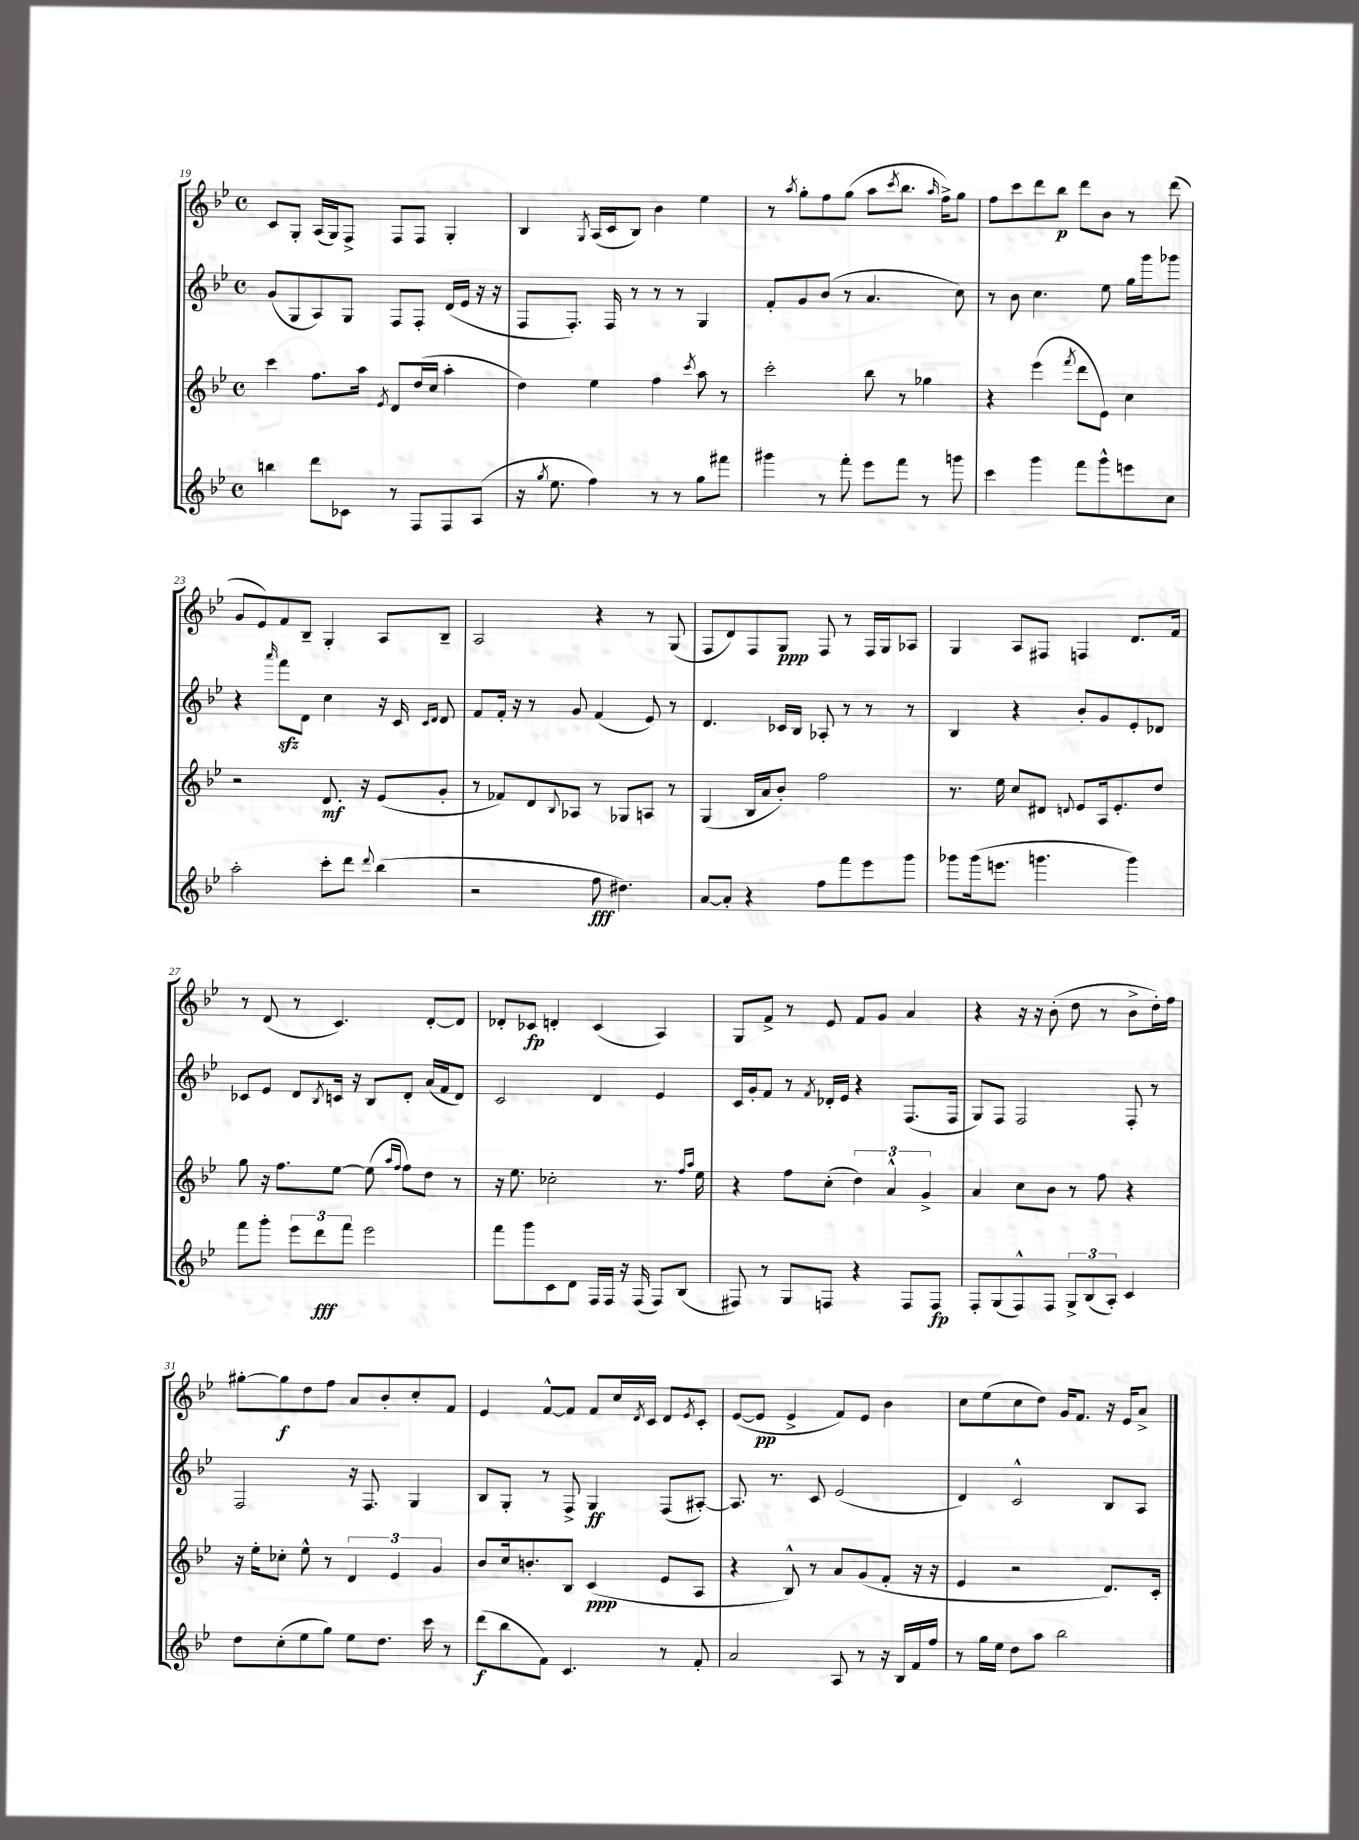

**kern	**kern	**kern	**kern
*staff4	*staff3	*staff2	*staff1
*clefG2	*clefG2	*clefG2	*clefG2
*k[b-e-]	*k[b-e-]	*k[b-e-]	*k[b-e-]
*M4/4	*M4/4	*M4/4	*M4/4
*met(c)	*met(c)	*met(c)	*met(c)
4bb	4ccc	(8g	8c
.	.	8G	8G'
8ddd	8.ff	8A)	(16A
.	.	.	16G)
8c-	.	8G	8F^
.	16aa	.	.
.	8qe-	.	.
8r	8d	8F	8F
8F	(16dd	8F'	8F
.	16cc	.	.
8F	4aa'	(16d	4G'
.	.	16e-	.
(8A	.	16r	.
.	.	16r	.
=	=	=	=
16r	4dd)	8F	4B-
8qgg	.	.	.
8.ee-	.	.	.
.	.	8.F')	.
.	.	.	8qG
4ff)	4ee-	.	(16A
.	.	16F	16c
.	.	8r	8B-)
8r	4ff	8r	4b-
8r	.	8r	.
.	8qccc	.	.
8gg	8aa	4G	4ee-
8fff#	8r	.	.
=	=	=	=
4ggg#	2ccc'	8f'	8r
.	.	.	8qaa
.	.	8g	8gg'
8r	.	(8b-	8ff
8fff'	.	8r	(8gg
8eee-	8bb-	4.a	8aa
.	.	.	8qccc
8fff	8r	.	8.bb-
8r	4gg-	.	.
.	.	.	16qqaa
.	.	.	16ff^)
8ggg	.	8cc)	8gg
=	=	=	=
4ccc	4r	8r	8ff
.	.	8b-	8ccc
4ggg	(4eee-	4.cc	8ddd
.	.	.	8bb-
.	8qfff	.	.
8fff	8ddd	.	8ddd
8ggg^^	8e-)	8ee-	8b-
8eee	4cc	16gg	8r
.	.	16ggg	.
8cc	.	8ggg-	(8ddd
=	=	=	=
2aa'	2r	4r	8g
.	.	.	8e-)
.	.	16qqaaa	.
.	.	8fff	8f
.	.	8d	8B-~
8ccc'	8.d	4cc	4G'
8ddd	.	.	.
.	16r	.	.
8qqddd	.	.	.
(4bb-	(8e-	16r	8A
.	.	16c	.
.	.	16qqc	.
.	.	16qqd	.
.	8g'	8d	8B-~
=	=	=	=
2r	8r	8f	2A
.	8f-)	16f'	.
.	.	16r	.
.	8d	8r	.
.	8qqB-	.	.
.	8A-	8g	.
8ff	8r	(4f	4r
4.dd#)	8G-	.	.
.	8A	8e-)	8r
.	8r	8r	(8G
=	=	=	=
[8a	(4G	4.d	8F
8a']	.	.	8d)
4r	16B-	.	8F
.	16a	.	.
.	8b-')	16c-	8G
.	.	16B-	.
8ff	2ff	8A-'	8F
8fff	.	8r	8r
8eee-	.	8r	16F
.	.	.	16G
8ggg	.	8r	8A-
=	=	=	=
8ggg-	8.r	4B-	4G
(16ggg-	.	.	.
8.eee	16ee-	.	.
.	8cc	4r	8A
4.ggg	8d#	.	8F#
.	8qqd	.	.
.	8e-	8b-'	4F
.	16A	8g	.
.	8.e-'	.	.
4ggg)	.	8e-'	8.d
.	8dd	8d-	.
.	.	.	16f
=	=	=	=
8fff	8gg	8c-	8r
8ggg'	16r	8e-	(8d
.	8.ff	.	.
12eee-	.	8d	8r
12ddd	.	.	.
.	.	8qB-	.
.	[8ee-	16c	4.c)
12fff	.	.	.
.	.	16r	.
2eee-	(8ee-]	8B-	.
.	16qqaa	.	.
.	16qqff	.	.
.	8ff)	8d'	.
.	8dd	(16a	[8d'
.	.	16f	.
.	8r	8d)	8d]
=	=	=	=
8fff	16r	2c	8d-'
.	8.ee-	.	.
8ggg	.	.	8c-
8c	2cc-'	.	4d'
8d	.	.	.
16F	.	4d	(4c-
16F	.	.	.
16r	.	.	.
(16F	.	.	.
8F)	8.r	4e-	4A)
(8B-	.	.	.
.	16qqff	.	.
.	16qqaa	.	.
.	16ee-	.	.
=	=	=	=
8F#)	4r	16c	8G
.	.	16g'	.
8r	.	8f	8f^
8G	8ff	8r	8r
.	.	8qf	.
8F	(8cc'	16d-'	8e-
.	.	16e-	.
4r	6dd)	4r	8f
.	.	.	8g
.	6a^^	.	.
8F	.	(8.F	4a
.	6g^	.	.
8F	.	.	.
.	.	16F	.
=	=	=	=
8F'	4a	8G)	4r
(8G	.	8F	.
8F^^)	8cc	2F	16r
.	.	.	16r
8F	8b-	.	(8b-'
12G^	8r	.	8dd
(12B-	.	.	.
.	8ff	.	8r
12A')	.	.	.
4c	4r	8F'	8b-^
.	.	8r	16dd')
.	.	.	16ff
=	=	=	=
8dd	16r	2F	[8gg#'
.	16ee-'	.	.
(8cc'	8cc-'	.	8gg#]
8ee-	8ee-^^	.	8dd
8gg)	8r	.	8ff
8ee-	6d	16r	8a
.	.	8.F	.
8.dd	.	.	8b-'
.	6e-	.	.
.	.	4G	8cc'
16ccc	.	.	.
.	6g	.	.
8r	.	.	8f
=	=	=	=
(8ddd	8b-	8B-	4e-
8bb-	16cc	8G'	.
.	8.b'	.	.
8f)	.	8r	[8f^^
4.c	8B-	8F^	8f]
.	(4c	4G	8f
.	.	.	16cc
.	.	.	8qd
.	.	.	16c
8r	8e-	(8F	8d
.	.	.	8qe-
8f'	8A	[8A#')	8c'
=	=	=	=
2a	4r	8.A#]	([8e-
.	.	.	8e-]
.	.	8.r	.
.	8B-^^)	.	4e-^
.	8r	8c	.
8A	8a	(2e-	8f)
8r	(8g	.	8e-
16r	8f'	.	4b-
16B-	.	.	.
16f	16r	.	.
16ff	16r	.	.
=	=	=	=
8r	4e-	4d)	8cc
16gg	.	.	(8ee-
16ee-	.	.	.
8dd	2r	2c^^	8cc
8aa	.	.	8dd)
2bb-	.	.	16g
.	.	.	8.f
.	8.d)	8B-	16r
.	.	.	16e-
.	.	8A	8a^
.	16c'	.	.
==	==	==	==
*-	*-	*-	*-
